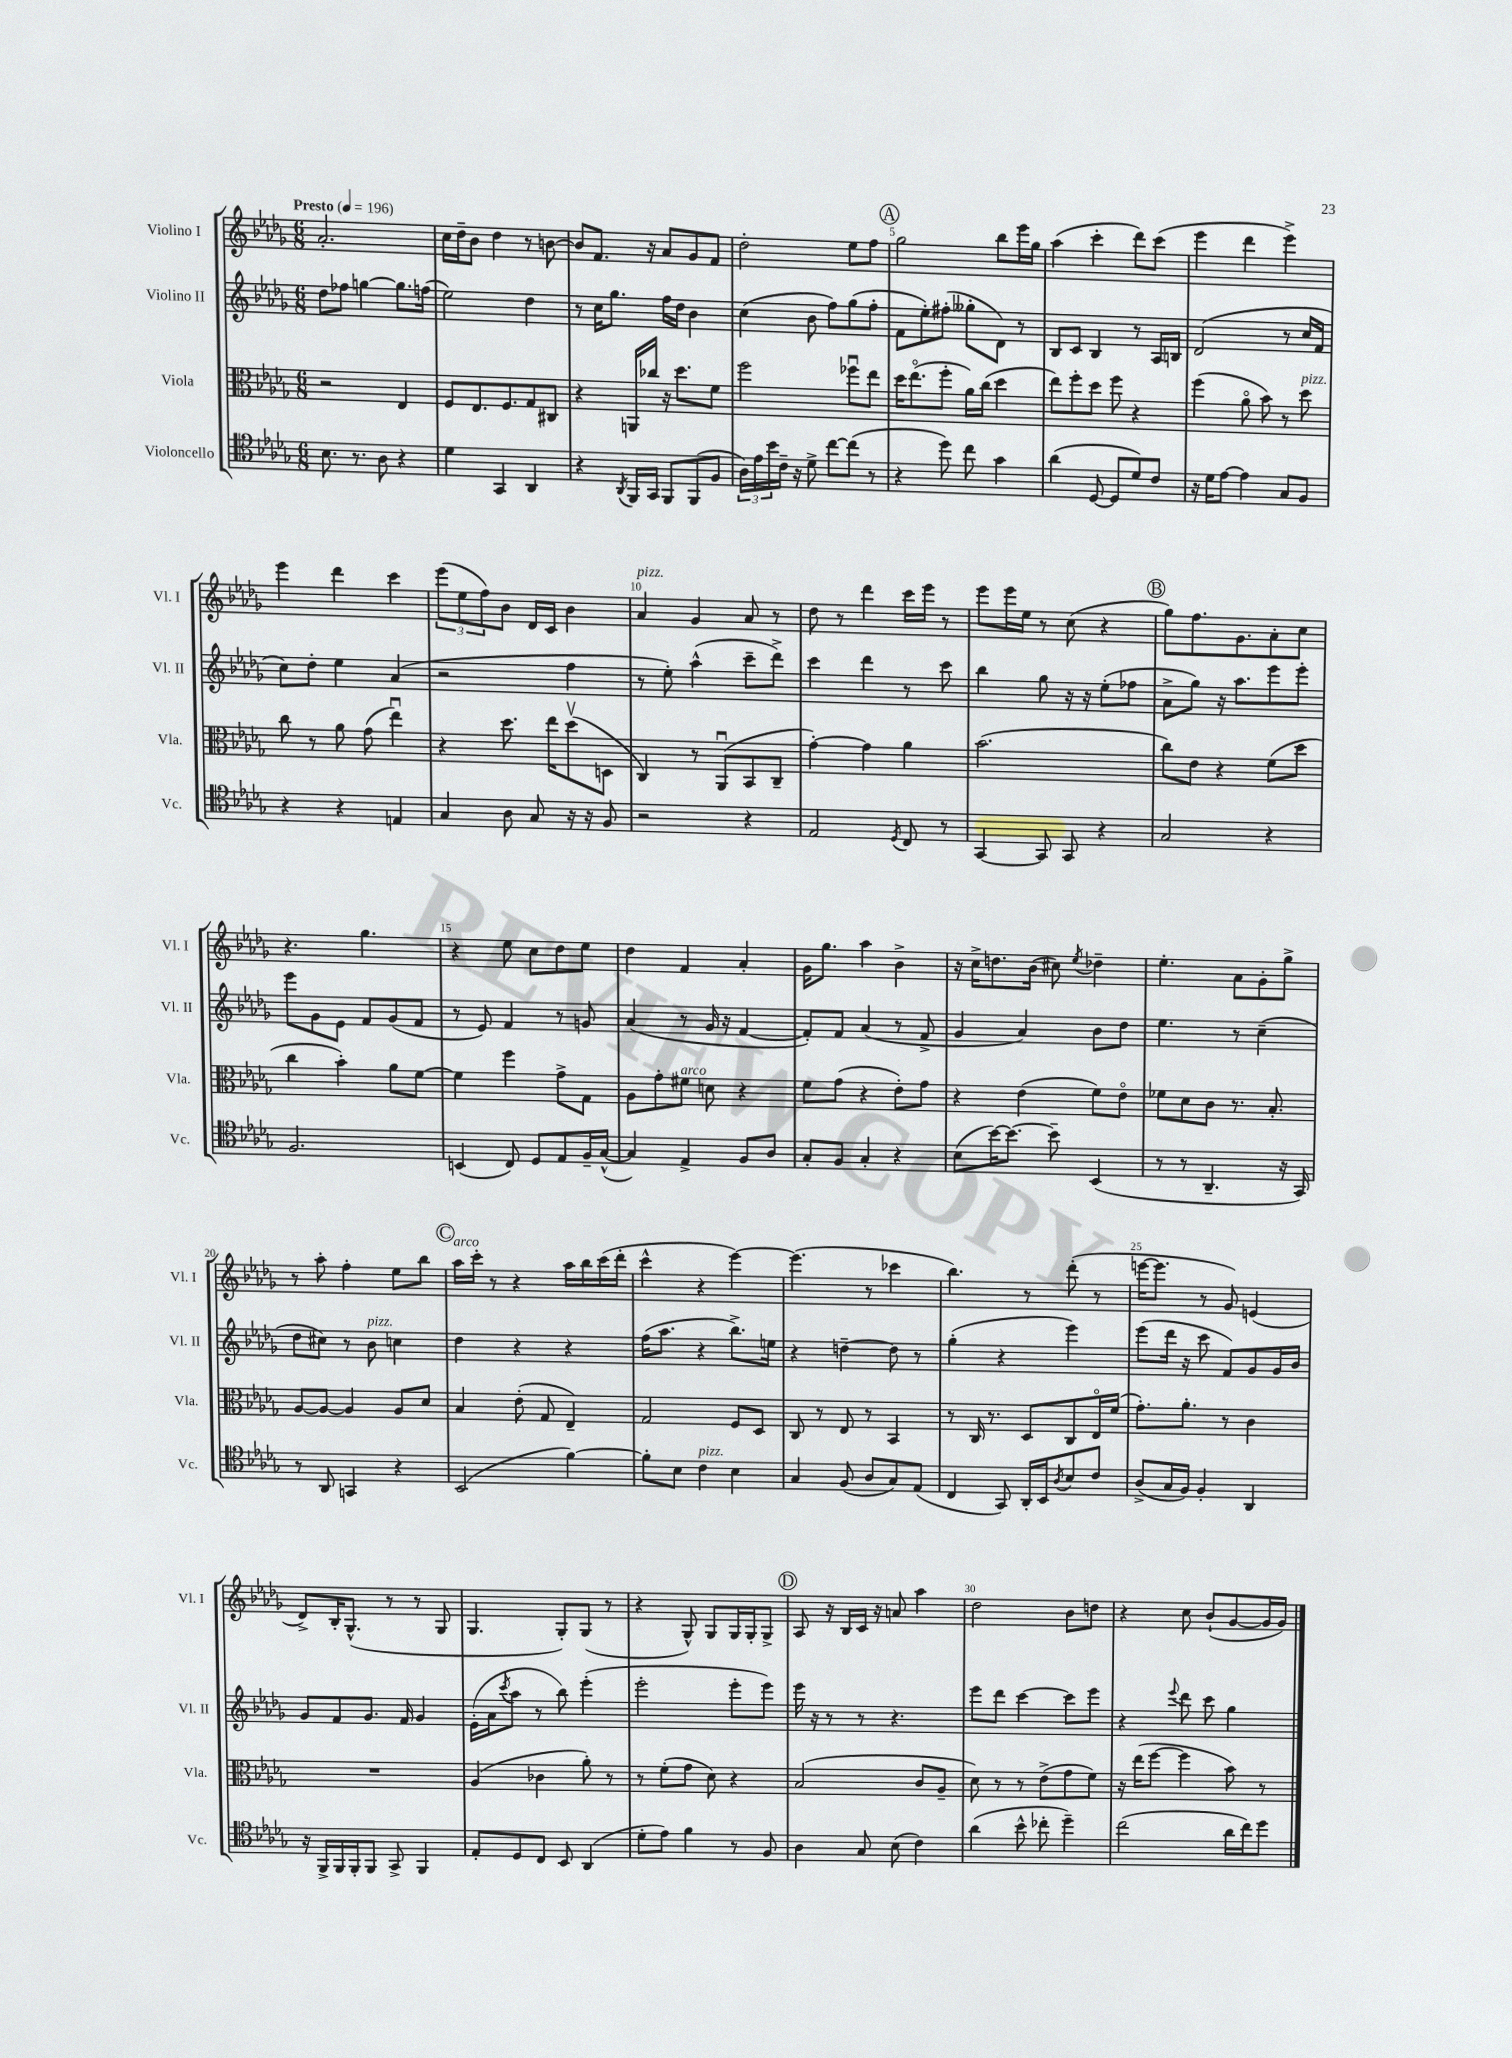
<<
\new StaffGroup <<
\new Staff = "s0" \with { instrumentName = "Violino I" shortInstrumentName = "Vl. I" } {
    \clef treble \key des \major \numericTimeSignature \time 6/8 \tempo "Presto" 4 = 196
    aes'2.-. |
    c''16 des''16-- bes'8 des''4 r8 b'8~ |
    b'8 f'8. r16 aes'8 ges'8 f'8 |
    des''2-. ees''8 f''8 |
    \mark \markup { \circle "A" } ges''2 bes''8 ees'''16 ges''16 |
    aes''4( c'''4-. des'''8) c'''8( |
    ees'''4 des'''4 ees'''4->) |
    ees'''4 des'''4 c'''4 |
    \tuplet 3/2 { ees'''8( ees''8 f''8) } bes'8 des'16 c'16 bes'4 |
    aes'4^\markup { \italic "pizz." } ges'4 aes'8 r8 |
    des''8 r8 des'''4 c'''16 ees'''16 r8 |
    ees'''8 ees'''16 ees''16 r8 c''8( r4 |
    \mark \markup { \circle "B" } ges''8) f''8. ges'8. aes'8-. c''8 |
    r4. ges''4. |
    r4 ees''8 c''8 des''8 ees''8 |
    des''4 f'4 aes'4-. |
    ges'16 ges''8. aes''4 bes'4-> |
    r16 c''16-> d''8. bes'16( cis''8) \acciaccatura { ees''8 } des''4-- |
    ees''4.-. aes'8 ges'8-. ges''8-> |
    r8 aes''8-. f''4-. ees''8 bes''8 |
    \mark \markup { \circle "C" } aes''16^\markup { \italic "arco" } c'''16-. r8 r4 aes''16 bes''16 c'''16( des'''16-. |
    c'''4-^ r4 ees'''4~) |
    ees'''4.( r8 ces'''4 |
    bes''4.) r8 des'''8-.( r8 |
    e'''16~ e'''8. r8 ges'8) e'4( |
    des'8->) bes16-. ges8.-^( r8 r8 ges8 |
    ges4. ges8-.) ges8( r8 |
    r4 ges8-^) ges8 ges16 ges16-. ges8-> |
    \mark \markup { \circle "D" } aes8 r16 bes16 c'16 r16 a'8 aes''4 |
    des''2 bes'8 d''8 |
    r4 c''8 bes'8-!( ges'8~ ges'16 ges'16) \bar "|." |
}
\new Staff = "s1" \with { instrumentName = "Violino II" shortInstrumentName = "Vl. II" } {
    \clef treble \key des \major \numericTimeSignature \time 6/8
    des''8 fes''8 g''4~ g''8. f''16( |
    ees''2) des''4 |
    r8 c''16 ges''8. f''16 des''16 bes'4 |
    c''4( bes'8 f''8) ges''8( f''8-. |
    \mark \markup { \circle "A" } f'8 ees''8-.) fis''8-.( geses''8-. des'8) r8 |
    bes8 c'8 bes4 r8 aes16 b16 |
    des'2( r8 c''16 f'16 |
    c''8) des''8-. ees''4 aes'4( |
    r2 f''4 |
    r8 ees''8-.) aes''4-^( c'''8-- des'''8->) |
    c'''4 des'''4 r8 c'''8 |
    bes''4 ges''8 r16 r16 ees''8-.( fes''8 |
    \mark \markup { \circle "B" } aes'8-> ges''8) r16 aes''8. ees'''8 ees'''8-. |
    ees'''8 ges'8 ees'8 f'8 ges'8( f'8 |
    r8 ees'8) f'4 r8 g'8 |
    aes'4( r8 ges'16 r16 f'4~ |
    f'8-.) f'8 aes'4( r8 f'8-> |
    ges'4 aes'4) bes'8 des''8 |
    ees''4. r8 c''4--( |
    des''8 cis''8) r8 bes'8^\markup { \italic "pizz." } c''4 |
    \mark \markup { \circle "C" } des''4 r4 r4 |
    f''16( aes''8. r4 bes''8.->) e''16 |
    r4 d''4~-- d''8 r8 |
    ges''4-.( r4 ees'''4) |
    ees'''8( des'''16 r16 c'''8 f'8) ges'8 ges'16 bes'16 |
    ges'8 f'8 ges'8. f'16 ges'4 |
    ees'16-.( aes'16 \acciaccatura { c'''8 } aes''8 r8 bes''8) ees'''4-.( |
    ees'''2-. ees'''8-. ees'''8) |
    \mark \markup { \circle "D" } ees'''16 r16 r8 r8 r4. |
    ees'''8 des'''8 c'''4~ c'''8 ees'''8 |
    r4 \appoggiatura { ees'''8 } des'''8 c'''8 ges''4 \bar "|." |
}
\new Staff = "s2" \with { instrumentName = "Viola" shortInstrumentName = "Vla." } {
    \clef alto \key des \major \numericTimeSignature \time 6/8
    r2 ees4 |
    f8 ees8. f8. ges8 cis8 |
    r4 a,16 ces''16 r16 des''8. f'8 |
    f''2 fes''8\downbow ees''8 |
    \mark \markup { \circle "A" } des''16 ees''8.\flageolet( f''8-. aes'16) c''16( des''4 |
    ees''8) f''8-. des''8 f''8 r4 |
    f''4( aes'8\flageolet bes'8) r8 des''8^\markup { \italic "pizz." } |
    c''8 r8 aes'8 ges'8( ees''4\downbow) |
    r4 des''8. ees''16 des''8\upbow( d8 |
    c4) r8 aes,8\downbow( bes,8 c8-- |
    ges'4~-.) ges'4 aes'4 |
    bes'2.( |
    \mark \markup { \circle "B" } c''8) ees'8 r4 f'8( des''8 |
    c''4 bes'4-.) aes'8 f'8~ |
    f'4 f''4 ges'8-> ges8 |
    aes8 ges'8-. fis'8^\markup { \italic "arco" } d'8 r4 |
    f'8 ges'8( r4 ees'8-.) ges'8 |
    r4 ees'4( f'8) ees'8\flageolet |
    fes'8 des'8 c'8 r8. bes8.-. |
    aes8~ aes8~ aes4 aes8 des'8 |
    \mark \markup { \circle "C" } bes4 ees'8-.( ges8 ees4--) |
    ges2 f8 des8 |
    c8 r8 ees8 r8 bes,4 |
    r8 c16 r8. des8 c8 ees16\flageolet f'16( |
    ges'8.-.) aes'8.-. r8 c'4 |
    R2. |
    aes4( ces'4 aes'8-.) r8 |
    r8 f'8-.( ges'8 des'8) r4 |
    \mark \markup { \circle "D" } bes2( c'8 aes8-- |
    des'8) r8 r8 ees'8->( ges'8 f'8) |
    r16 ees''16( f''8~ f''4 bes'8) r8 \bar "|." |
}
\new Staff = "s3" \with { instrumentName = "Violoncello" shortInstrumentName = "Vc." } {
    \clef tenor \key des \major \numericTimeSignature \time 6/8
    bes8. r8. aes8 r4 |
    des'4 ges,4 aes,4 |
    r4 \acciaccatura { aes,8 } f,16 ges,16 f,8 f,8( f8 |
    \tuplet 3/2 { aes16) ees'16 bes'16 } c'16-- r16 des'8-> c''8~ c''8( r8 |
    \mark \markup { \circle "A" } r4 des''8) c''8 ges'4 |
    aes'4( des8~ des8 des'8) c'8 |
    r16 des'16 ees'8~ ees'4 ges8 f8 |
    r4 r4 e4 |
    ges4 aes8 ges8 r16 r16 f8 |
    r2 r4 |
    ees2 \acciaccatura { des8 } c8 r8 |
    ges,4~ ges,8 ges,8 r4 |
    \mark \markup { \circle "B" } ges2 r4 |
    f2. |
    b,4( c8) des8 ees8 f16-- ges16~-^( |
    ges4) ees4-> f8 aes8 |
    ges8-. f8 ges4-. r4 |
    bes8( bes'16~) bes'8.~ bes'8-- bes,4( |
    r8 r8 aes,4.-- r16 ges,16) |
    r8 aes,8 g,4 r4 |
    \mark \markup { \circle "C" } bes,2( f'4~) |
    f'8-. bes8 c'4^\markup { \italic "pizz." } bes4 |
    ges4 f8( aes8 ges8) ees8( |
    c4 ges,8) aes,16-. bes,16 \acciaccatura { aes8 } bes8 c'8 |
    aes8->( ges16 f16) f4-. aes,4 |
    r16 f,16-> f,16 f,16-. f,8 ges,8-> f,4 |
    ees8-. des8 c8 bes,8 aes,4( |
    des'8-. ees'8) f'4 r8 f8 |
    \mark \markup { \circle "D" } aes4 ges8 bes8( c'4) |
    aes'4( bes'8-^ ces''8-. des''4--) |
    c''2( aes'16 c''16) des''8 \bar "|." |
}
>>
>>
\layout { \context { \Score \override BarNumber.break-visibility = ##(#f #t #t) barNumberVisibility = #(every-nth-bar-number-visible 5) } }
